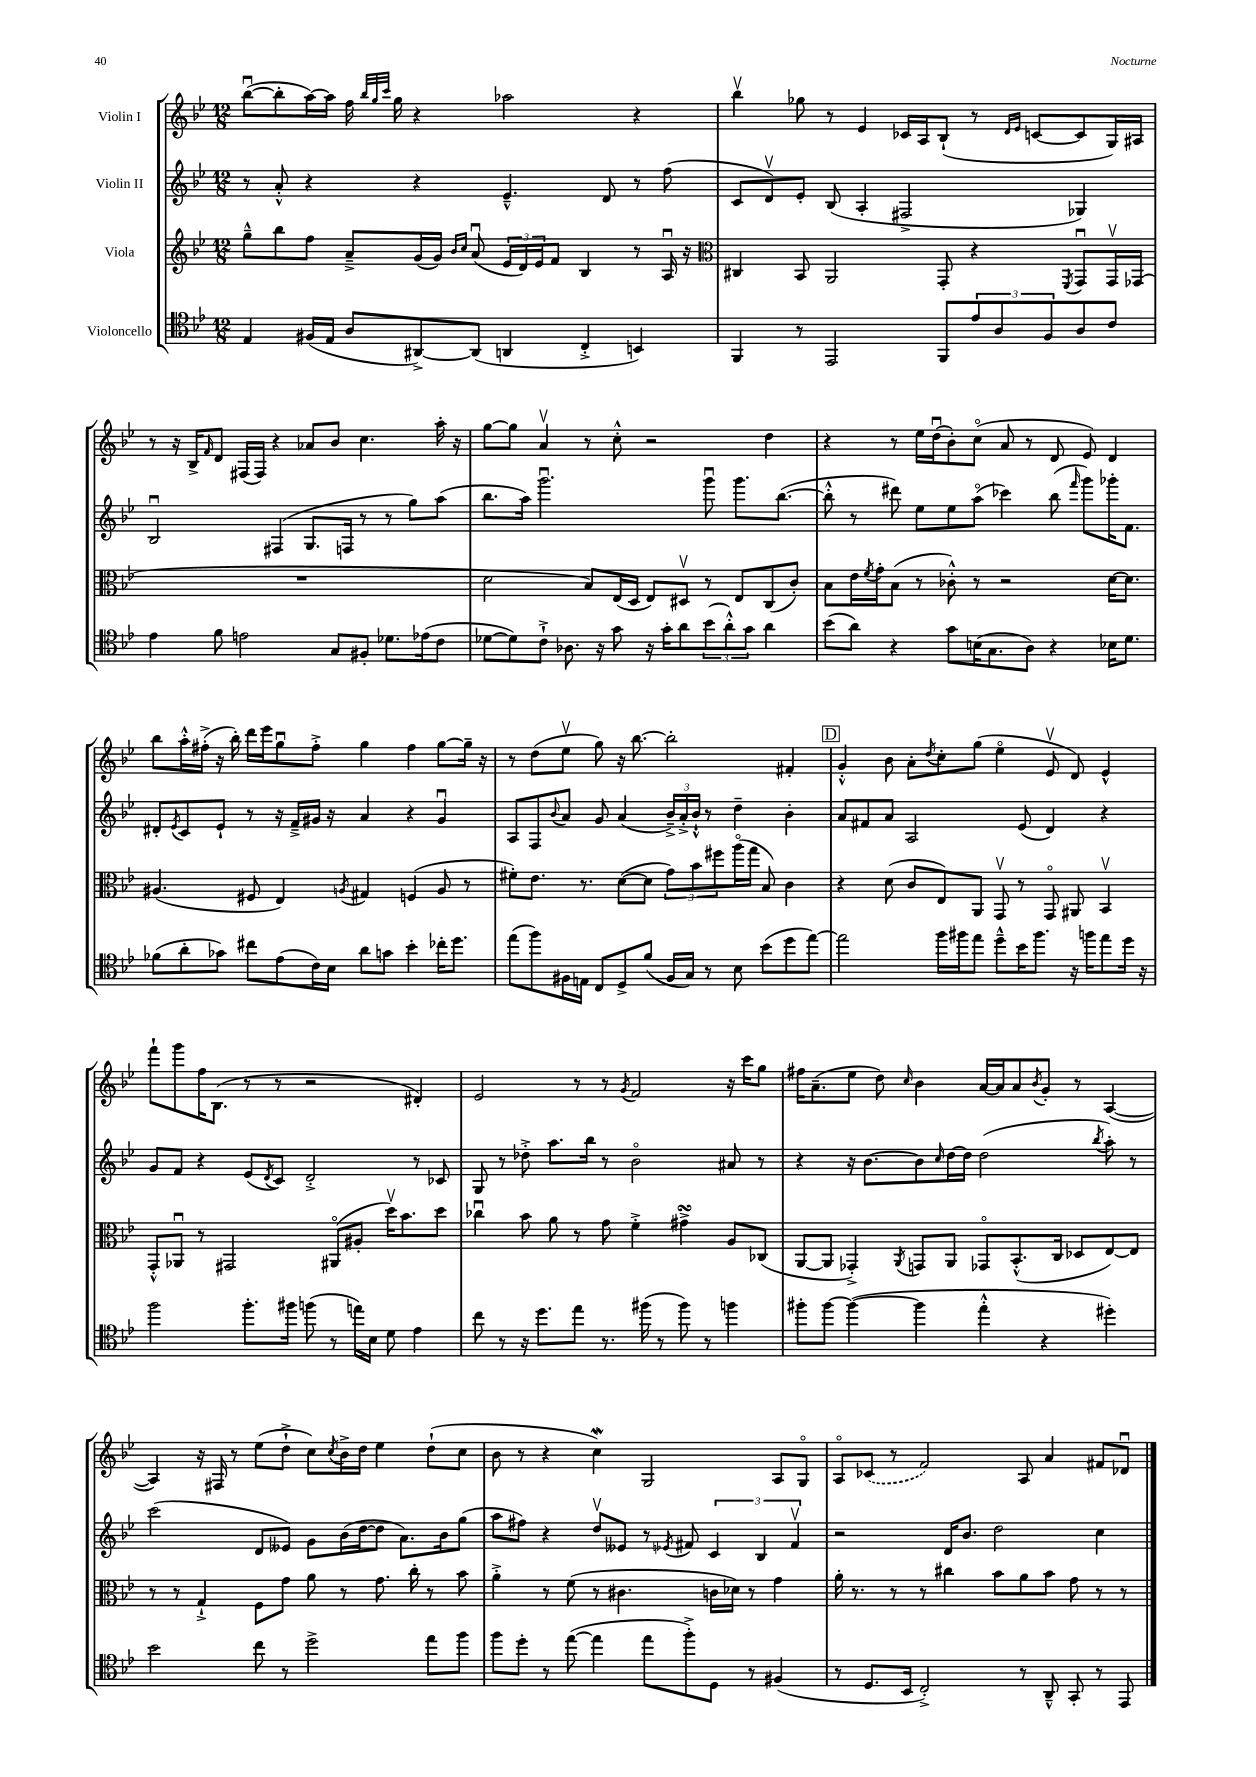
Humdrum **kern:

**kern	**kern	**kern	**kern
*part4	*part3	*part2	*part1
*staff4	*staff3	*staff2	*staff1
*I"Violoncello	*I"Viola	*I"Violin II	*I"Violin I
*clefC4	*clefG2	*clefG2	*clefG2
*k[b-e-]	*k[b-e-]	*k[b-e-]	*k[b-e-]
*M12/8	*M12/8	*M12/8	*M12/8
=72	=72	=72	=72
4E-/	8gg~^^\L	8r	([8bb-u\L
.	8bb-\	8a'^^/	8bb-'\]
(16F#X/LL	8ff\J	4r	[16aa\L)
16E-/JJ	.	.	16aa\JJ]
8A/L	8a~^/L	.	16ff\
.	.	.	32qqbb-/LLL
.	.	.	32qqgg/
.	.	.	32qqccc/JJJ
.	.	.	16gg\
[8AA#X^/)	(16g/L	4r	4r
.	16g/JJ)	.	.
.	16qqb-/LL	.	.
.	16qqcc/JJ	.	.
(8AA#/J]	(8au/	.	.
4AAn/	24e-/LL	4.e-~^^/	2aa-X\
.	24d/)	.	.
.	24e-/J	.	.
.	8f/J	.	.
4C'^/	4B-/	.	.
.	.	8d/	.
4BBn/)	8r	8r	4r
.	16Au/	(8ff\	.
.	16r	.	.
=73	=73	=73	=73
*	*clefC3	*	*
4FF/	4C#X/	8c/L	4bb-v\
.	.	8dv/)	.
8r	8BB-/	8e-'/J	8gg-X\
2EE-/	2AA/	(8B-/	8r
.	.	4A'/	4e-/
.	.	2F#X^/	16c-X/LL
.	.	.	16A/J
8FF/L	8GG'/	.	(8B-`/J
12e-/	4r	.	8r
12A/	.	.	.
.	.	.	16qqd/LL
.	.	.	16qqe-/JJ
.	.	.	[8cn/L
12F/	.	.	.
.	8qFF/	.	.
8A/	8GGu/L	4G-X/)	8c/]
8c/J	16GGv/L	.	16G/L)
.	(16GG-X/JJ	.	16A#X/JJ
!!LO:LB:g=z
=74	=74	=74	=74
4e-\	1.r	2B-u/	8r
.	.	.	16r
.	.	.	16B-^/KL
.	.	.	16qqf/
8f\	.	.	8d/J
2en\	.	.	(16F#X/LL
.	.	.	16F#/JJ)
.	.	(4F#X/	4r
.	.	8.G/L	8a-X/L
8G/L	.	.	8b-/J
.	.	16Fn/Jk	.
8F#X'/J	.	8r	4.cc\
8.d-X\L	.	8r	.
.	.	8gg\L)	.
(16e-X\k	.	.	.
8c\J	.	(8aa\J	16aa'\
.	.	.	16r
=75	=75	=75	=75
[8d-X\L	2d\	8.bb-\L	[8gg\L
8d-\])	.	.	8gg\J]
.	.	16aa\Jk)	.
8c`^\J	.	2.gggu\	4av/
8.A-X\	.	.	.
.	8B-/L)	.	8r
16r	.	.	.
8g\	(16E-/L	.	8cc'^^\
.	16D/JJ	.	.
16r	8E-/L)	.	2r
16g'\KL	.	.	.
8a\	8D#Xv/J	.	.
(12b-\	8r	8gggu\	.
12a'^^\)	.	.	.
.	8E-/L	8.ggg\L	.
12g\J	.	.	.
4a\	(8C/	.	4dd\
.	.	([8.bb-\J	.
.	8c'/J)	.	.
=76	=76	=76	=76
(8b-\L	8B-\L	8bb-'^^\]	4r
8a\J)	16e-\L	8r	.
.	8qf/	.	.
.	16g'\J	.	.
4r	(8B-\J	8ddd#X\)	8r
.	8r	8ee-\L	16ee-\LL
.	.	.	(16ddu\J
8g\L	8c-X'^^\)	8ee-\	8b-'\)
(16Bn\K	8r	(8aa\J	(8cc\J
8.G\	.	.	.
.	2r	4ccc-X\)	8a/
8A\J)	.	.	8r
4r	.	(8bb-\	8d/
.	.	16qqfff/	.
.	.	8ggg\L)	8e-/)
16B-X\KL	[16d\KL	16ggg-X'\K	4d/
8.d\J	8.d\J]	8.f\J	.
!!LO:LB:g=z
=77	=77	=77	=77
(8f-X\L	(4.A#X/	8d#X'/L	8bb-\L
.	.	8qe-/	.
8a'\	.	8c/	16aa'^^\L
.	.	.	(16ff#X'^\JJ
8g-X\J)	.	8e-`/J	16r
.	.	.	16bb-'\)
8cc#X\L	8F#X/	8r	16ddd\LL
.	.	.	16eee-\J
(8e-\	4E-/)	16r	8ggu\
.	.	16f~^/LL	.
16c\L)	.	16g#X/JJ	8ff#'^\J
16B-\JJ	.	16r	.
.	8qAn/	.	.
8a\L	4G#X/	4a/	4gg\
8gn\J	.	.	.
4b-'\	(4Fn/	4r	4ff#\
16cc-X'\KL	8A/	4g#u/	[8gg\L
8.dd\J	.	.	.
.	8r	.	16gg~\Jk]
.	.	.	16r
=78	=78	=78	=78
(8ee-\L	8f#X'\L)	8A/L	8r
8ff\)	8.e-\J	8F/	(8dd\L
.	.	8qqb-/	.
16F#X\L	.	8a/J	8ee-v\J
16En\JJ	8.r	.	.
8C/L	.	8g/	8gg\)
8D^/	([8d\L	(4a/	16r
.	.	.	[8.bb-\
(8f/J	8d\J]	.	.
16F#/LL	12g\L)	24b-~^/LL)	2bb-'\]
.	.	24a'^/	.
16G/JJ)	.	.	.
.	12b-\	24b-`^^/JJ	.
8r	.	8r	.
.	12ff#X\	.	.
8B-\	(16aa\L	4dd~\	.
.	16gg\JJ	.	.
(8b-\L	8B-/)	.	.
8dd\	4c\	4b-'\	4f#X'/
[8ee-\J)	.	.	.
!!LO:REH:place=s1:t=D
=79	=79	=79	=79
2ee-\]	4r	8a/L	4g'^^/
.	.	8f#X/	.
.	(8d\	8a/J	8b-\
.	8c/L	2A/	8a'\L
.	.	.	8qdd/
16ff\LL	8E-/)	.	8cc'\
16ff#X\J	.	.	.
8ee-\J	8AA/J	.	(8gg\J
8dd~^^\L	8GGv/	.	4ee-\
16b-\K	8r	(8e-/	.
8.ff#\J	.	.	.
.	8GG/	4d/)	8e-v/
16r	8AA#X/	.	8d/)
16ffn\KL	.	.	.
8ee-\	4BB-v/	4r	4e-^^/
16dd\Jk	.	.	.
16r	.	.	.
!!LO:LB:g=z
=80	=80	=80	=80
2ff\	8GG'^^/L	8g/L	8fff`\L
.	8AA-Xu/J	8f/J	8ggg\
.	8r	4r	16ff\K
.	.	.	(8.B-\J
.	2GG#X/	.	.
8.ff'\L	.	(8e-/L	8r
.	.	8qd/	.
.	.	8c/J)	8r
16ff#X\Jk	.	.	.
(8ffn\	.	2d'^/	2r
8r	(8AA#X/L	.	.
16een\LL)	8A#X'/J	.	.
16B-\JJ	.	.	.
8d\	16ddv\KL)	.	.
.	8.b-\	.	.
4e-\	.	8r	4d#X'/)
.	8dd\J	8c-X/	.
=81	=81	=81	=81
8cc\	4cc-Xu\	8G/	2e-/
8r	.	8r	.
16r	8b-\	8dd-X'^\	.
8.dd\L	.	.	.
.	8a\	8.aa\L	.
8ee-\J	8r	.	8r
.	.	16bb-\Jk	.
8.r	8g\	8r	8r
.	.	.	8qg/
.	4f'^\	2b-\	2f/
(16ff#X\	.	.	.
8r	.	.	.
8ff#\)	4g#XsSsS^\	.	.
8r	.	.	.
4ffn\	8A/L	8a#X/	16r
.	.	.	16ccc\KL
.	(8C-X/J	8r	8gg\J
=82	=82	=82	=82
8ff#X'\L	[8AA/L	4r	16ff#X\KL
.	.	.	(8.a~\
[8ff#\J	8AA/J]	.	.
(4ff#\_	4GG-X'^/)	16r	8ee-\J
.	.	[8.b-\L	.
.	.	.	8dd\)
.	8qAA/	.	16qqcc/
4ff#\]	8GGn/L	8b-\]	4b-\
.	.	16qqcc/	.
.	8AA/J	[16dd\L	.
.	.	16dd\JJ]	.
4ee-'^^\	8GG-X/L	(2dd\	[16a/LL
.	.	.	16a/J]
.	(8.BB-'^^/	.	8a/
.	.	.	8qb-/
4r	.	.	8g'/J
.	16C/Jk	.	.
.	8D-X/L	.	8r
.	.	8qbb-/	.
4dd#X'\)	[8E-/)	8aa'\)	([4A/
.	8E-/J]	8r	.
!!LO:LB:g=z
=83	=83	=83	=83
2b-\	8r	(2ccc\	4A/])
.	8r	.	.
.	4G`^/	.	16r
.	.	.	16F#X/
.	.	.	8r
8cc\	8F\L	8d/L	(8ee-\L
8r	8g\J	8e--X/J)	8dd`^\J
2dd^\	8a\	8g\L	8cc\L)
.	.	.	8qcc/
.	8r	(16b-\L	16b-^\L
.	.	[16dd\J	16dd\JJ
.	8.g\	8dd\J]	4ee-\
.	.	8.a\L)	.
.	16cc'\	.	.
8ee-\L	8r	.	(8dd`\L
.	.	16b-\k	.
8ff\J	8b-\	(8gg\J	8cc\J
=84	=84	=84	=84
8ff\L	4a'^\	8aa\L	8b-\
8dd'\J	.	8ff#X\J)	8r
8r	8r	4r	4r
([8ee-\	(8f\	.	.
4ee-\]	8r	8ddv/L	4ccW\)
.	4.c#X\	8e--X/J	.
8ee-\L	.	8r	2G/
.	.	8qe-X/	.
8ff'^\)	.	8f#X/	.
8D\J	16cn\LL	6c/	.
.	16d-X\JJ)	.	.
8r	8r	.	.
.	.	6B-/	.
(4F#X/	4g\	.	8A/L
.	.	6f#v/	.
.	.	.	8G/J
=85	=85	=85	=85
8r	16a'\	2r	8A/L
.	8.r	.	.
8.D/L	.	.	(8c-X/J
.	8r	.	8r
16BB-/Jk	.	.	.
2C'^/)	8r	.	2f/)
.	4cc#X\	16d/KL	.
.	.	8.b-/J	.
.	8b-\L	2dd\	.
8r	8a\	.	8A/
8AA~^^/	8b-\J	.	4a/
8GG'/	8g\	.	.
8r	8r	4cc\	8f#X/L
8EE-/	8r	.	8d-Xu/J
==	==	==	==
*-	*-	*-	*-
